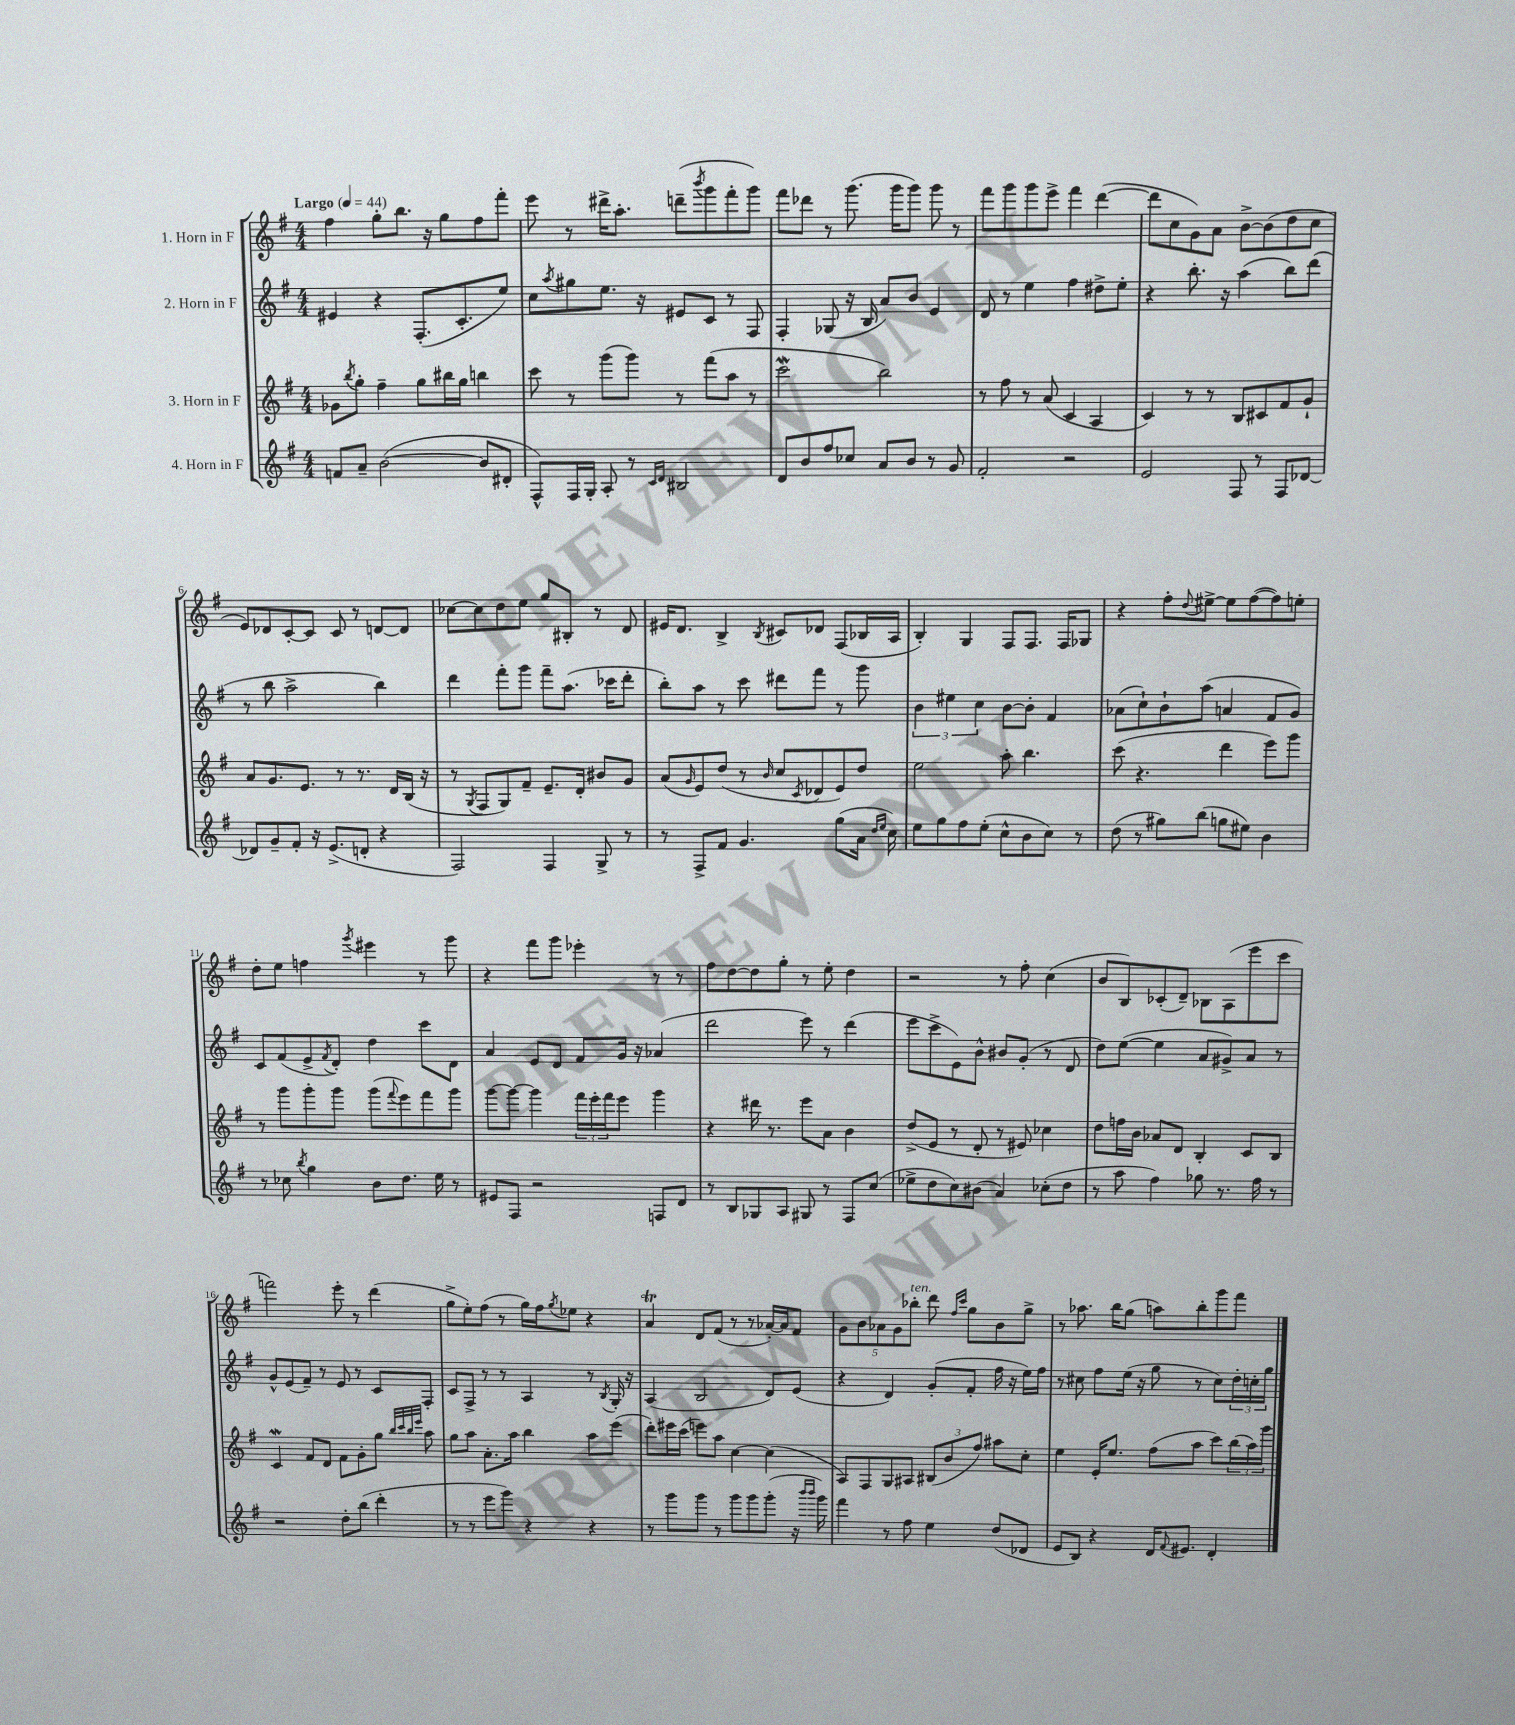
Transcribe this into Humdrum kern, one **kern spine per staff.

**kern	**kern	**kern	**kern
*staff4	*staff3	*staff2	*staff1
*clefG2	*clefG2	*clefG2	*clefG2
*k[f#]	*k[f#]	*k[f#]	*k[f#]
*M4/4	*M4/4	*M4/4	*M4/4
*MM44	*MM44	*MM44	*MM44
8f/L	8g-\L	4e#/	4ff#\
.	8qbb/	.	.
8a~/J	8gg'\J	.	.
([2b\	4ff#~\	4r	8gg'\L
.	.	.	8.bb\J
.	8gg\L	(8.F#'/L	.
.	.	.	16r
.	16bb#\L	.	8gg\L
.	16gg\JJ	8.c'/	.
8b/]L	4bb\	.	8ff#\
8d#'/J	.	8ee/J)	8fff#'\J
=	=	=	=
8F#^^/L)	8ccc\	8cc\L	8eee\
.	.	8qaa/	.
16F#/L	8r	8gg#\	8r
16G'/JJ	.	.	.
8A'/	(8ggg\L	8.ee\J	16ddd#^\LK
.	.	.	8.aa'\J
8r	8ggg\J)	.	.
.	.	16r	.
16qqc/LL	.	.	.
16qqd/JJ	.	.	.
2B#/	8r	8e#/L	(8ddd~\L
.	.	.	8qbbb/
.	(8fff#\L	8c/J	8ggg\
.	8aa\J	8r	8fff#'\
.	8r	8F#/	8ggg\J)
=	=	=	=
8d/L	2ccc\	4F#'/	8fff#\L
8b/	.	.	8ddd-\J
8ff#/	.	(8G-/	8r
8cc-/J	.	16r	(8.ggg\
.	.	16B/	.
8a/L	2bb\)	8a/L)	.
.	.	.	16ggg\LK
8b/J	.	8b/J	8ggg\J)
8r	.	4e/	8ggg\
8g/	.	.	8r
=	=	=	=
2f#'/	8r	8d/	8fff#\L
.	8ff#\	8r	8ggg\
.	8r	4ee\	8ggg\
.	(8a/	.	8eee^\J
2r	4c/	4ff#\	4fff#\
.	4A/	8dd#^\L	([4ddd\
.	.	8ee'\J	.
=	=	=	=
2e/	4c/)	4r	8ddd\]L
.	.	.	8cc\
.	8r	8.bb'\	8g\)
.	8r	.	8a\J
.	.	16r	.
8F#/	8B/L	(4aa\	[8b^\L
8r	8c#/	.	(8b\]
8F#/L	8f#/	8bb\L)	8dd\
[8d-/J	8g`/J	(8ddd\J	8cc\J
=	=	=	=
8d-/]L	8a/L	8r	8e/L)
8g~/	8.g/	8bb\	8d-/
8f#'/J	.	2aa^\	[8c'/
.	8.e/J	.	.
16r	.	.	8c/]J
(8.e^/L	.	.	.
.	8r	.	8c/
8d'/J	8.r	.	8r
4r	.	4bb\)	[8d/L
.	16d/LL	.	.
.	(16B/JJ	.	8d/]J
.	16r	.	.
=	=	=	=
2F#/)	8r	4ddd\	[8cc-\L
.	8qG/	.	.
.	8F#/L	.	8cc-\]
.	8G/)	8fff#'\L	8dd\
.	8f#~/J	8ggg\J	8ee\J
4F#/	8.e~/L	8fff#~\L	8gg/L
.	.	(8.aa\J	8B#'/J
.	16d'/Jk	.	.
8G^/	8b#/L	.	8r
.	.	16ccc-\LK	.
8r	8g/J	8ddd'\J	8d/
=	=	=	=
8r	(8a/L	8bb'\L)	16e#/LK
.	.	.	8.d/J
.	16qqg/	.	.
8F#^/L	8e/)	8aa\J	.
8f#/J	(8dd/J	8r	4B^/
4.g/	8r	8ccc\	.
.	16qqb/	.	8qB/
.	8cc/L	8ddd#\L	8c#/L
.	8qc/	.	.
.	8d-/	8fff#\J	8d-/J
(8gg\L	8e/)	8r	(8F#/L
16a\Jk	8dd/J	8ggg\	16B-/L
16qqdd/LL	.	.	.
16qqee/JJ	.	.	.
16cc\)	.	.	16A/JJ
=	=	=	=
8ee\L	2ee\	6b\	4B'/)
8gg\	.	.	.
.	.	6ee#\	.
8ff#\	.	.	4G/
.	.	6cc\	.
(8ee'\J	.	.	.
8cc^^\L	8aa'\	[8b\L	8F#/L
8b\	4.bb\	8b'\]J	8.F#/J
8cc\J)	.	4f#/	.
.	.	.	16F#/LK
8r	.	.	8G-/J
=	=	=	=
(8dd\	(8ccc\	(8a-\L	4r
8r	4.r	8cc`\)	.
8gg#\L)	.	8b`\	8ff#'\L
.	.	.	8qqdd/
(8bb\J	.	(8aa\J	[8ee#^\J
8gg\L	4ddd\	4a/	8ee#\]L
8ee#\J)	.	.	([8ff#\
4b\	8eee\L)	8f#/L	8ff#\])
.	8ggg\J	8g/J)	8ee'\J
=	=	=	=
8r	8r	8c/L	8dd'\L
8cc-\	8ggg\L	(8f#/	8ee\J
8qbb/	.	.	.
4gg\	8ggg'\	8e^/	4ff\
.	.	8qf#/	.
.	8ggg\J	8d'/J)	.
.	.	.	8qggg/
8b\L	(8ggg\L	4dd\	4eee#\
.	8qqfff#/	.	.
8.dd\J	8eee\)	.	.
.	8fff#\	8ccc\L	8r
16ee\	.	.	.
8r	8ggg\J	8d\J	8ggg\
=	=	=	=
8e#/L	[8ggg\L	4a/	4r
8F#/J	8ggg\_J	.	.
2r	4ggg\]	8e/L	8fff#\L
.	.	8d/J	8ggg\J
.	24fff#\LL	8f#/L	4eee-'\
.	24eee'\	.	.
.	24fff#\J	.	.
.	8eee\J	16g/Jk	.
.	.	16r	.
8F/L	4ggg\	(4a-/	8r
8d/J	.	.	8r
=	=	=	=
8r	4r	2ddd\	8ff#\L
8B/L	.	.	[8dd\
8G-/	16ddd#\	.	8dd\]
.	8.r	.	.
8A/J	.	.	8gg'\J
8G#/	8eee\L	8eee\)	8r
8r	8a\J	8r	8ee'\
8F#/L	4b\	(4ddd\	4dd\
(8cc/J	.	.	.
=	=	=	=
8ee-^\L	(8dd^/L	8eee\L	2r
8dd\	8e/J	8ccc^\	.
8cc\)	8r	8e\)	.
(8b#\J	8d'/	8b^^\J	.
4a/)	8r	8b#/L	8r
.	8e#/)	(8g'/J	8ff#'\
(8cc-'\L	4cc-\	8r	(4cc\
8dd\J	.	8d/	.
=	=	=	=
8r	8dd\L	8dd\L)	8b/L
8aa\	16ff\L	([8ee\J	8B/)
.	16b\JJ	.	.
4ff#\)	8a-/L	4ee\]	(8c-'/
.	8d/J	.	8d~/J)
8gg-\	4B'/	8a/L	8B-\L
8.r	.	8g#^/)	(8A\
.	8c/L	8a/J	8eee\
16ff#\	.	.	.
8r	8B/J	8r	8ccc\J
=	=	=	=
2r	4c/	8g^^/L	2fff\)
.	.	(8e/	.
.	8f#/L	8f#~/J)	.
.	8d/J	8r	.
8dd'\L	8f#\L	8e/	8eee'\
(8bb\J	8g'\	8r	8r
4ddd'\	8gg\J	8c/L	(4ddd\
.	32qqbb/LLL	.	.
.	32qqccc/	.	.
.	32qqbb/	.	.
.	32qqeee/JJJ	.	.
.	8aa\	8F#'/J	.
=	=	=	=
8r	8gg\L	8c/L	8gg^\L
8r	8aa\J	8F#^/J	8ee'\)
8eee\L	8.a'\L	8r	(8ff#\J
8ggg\J)	.	8r	8r
.	16aa\Jk	.	.
4r	4bb\	4A/	16gg\LL)
.	.	.	16ff#\J
.	.	.	8qgg/
.	.	.	8ee-\J
4r	8aa\L	8r	4r
.	.	8qB/	.
.	(8eee\J	16G'/	.
.	.	16r	.
=	=	=	=
8r	8ddd'\L)	(4A/	4a/
8ggg\L	16eee#\L	.	.
.	(16ccc\JJ	.	.
8ggg\J	8eee\L)	2B/	8d/L
8r	8aa\J	.	(8f#/J
8ggg\L	[4cc\	.	8r
8ggg\	.	.	8r
(8ggg'\J	(4cc\]	8d/L)	[16a-'/LL)
.	.	.	16a-/]J
16r	.	(8e/J	8f#/J
16qqbbb/LL	.	.	.
16qqbbb/JJ	.	.	.
16ggg\)	.	.	.
=	=	=	=
4fff#\	8A/L)	4r	10g\L
.	.	.	10b\
.	8F#/	.	.
.	.	.	10a-\
8r	8G/	4d/)	.
.	.	.	10g\
8ff#\	8A#/J	.	.
.	.	.	10bb-'\J
4ee\	(12B#/L	(8g'/L	8ddd\
.	12b/	.	.
.	.	.	16qqff#/LL
.	.	.	16qqccc/JJ
.	.	8f#'/J	8gg\L
.	12ff#/J)	.	.
(8dd/L	8aa#\L	16ff#\	8b\
.	.	16r	.
8d-/J	8cc'\J	16ee\LL)	8gg^\J
.	.	16ff#\JJ	.
=	=	=	=
8e/L	4ee\	8r	8r
8B/J)	.	8cc#\	8.aa-\
4r	16e'/LK	8ff#\L	.
.	8.ee/J	.	16bb\LK
.	.	(16ee\Jk	(8gg\J
.	.	16r	.
16d/LK	(8ff#\L	8gg\	8aa\L)
8qqf#/	.	.	.
8.e#/J	.	.	.
.	8aa\J	8r	8bb'\
4d'/	8ccc\L)	8cc#\L)	8ggg\
.	(24bb\L	24dd'\L	8fff#\J
.	24aa\)	24cc'\	.
.	24ggg\JJ	24gg\JJ	.
==	==	==	==
*-	*-	*-	*-
